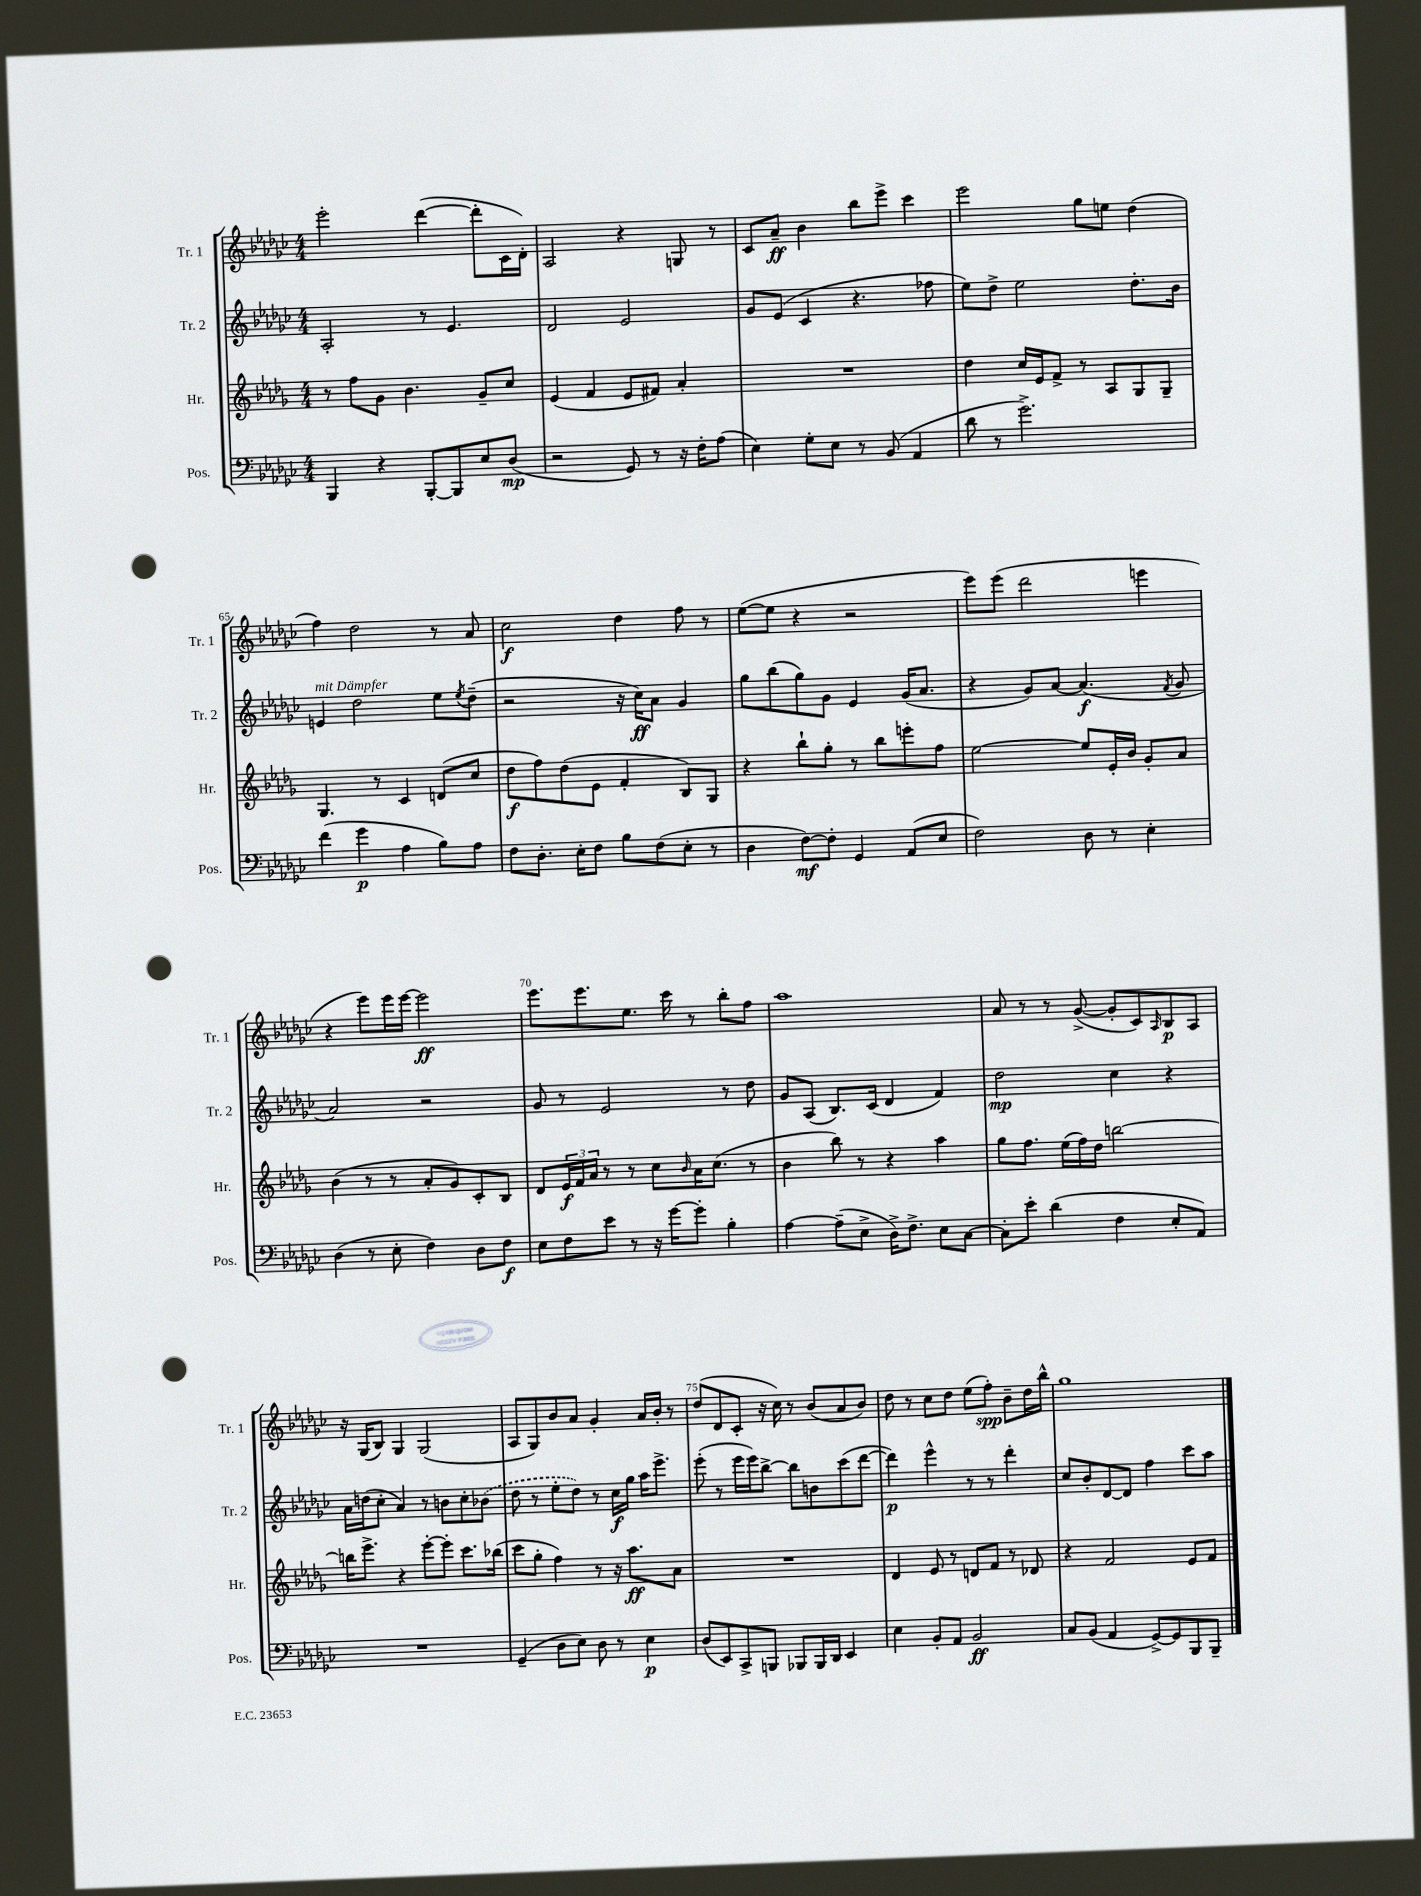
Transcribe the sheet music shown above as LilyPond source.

<<
\new StaffGroup <<
\new Staff = "s0" \with { instrumentName = "Tr. 1" shortInstrumentName = "Tr. 1" } {
    \clef treble \key ges \major \numericTimeSignature \time 4/4
    ees'''2-. des'''4~( des'''8-. ces'16 des'16-.) |
    aes2 r4 g8 r8 |
    ces'8 aes'8--\ff bes'4 bes''8 ees'''8-> ces'''4 |
    ees'''2 ges''8 e''8 des''4( |
    f''4) des''2 r8 aes'8 |
    ces''2\f des''4 f''8 r8 |
    ees''8~( ees''8 r4 r2 |
    ees'''8) ees'''8( des'''2 e'''4 |
    r4 ees'''8) ees'''16 ees'''16~ ees'''2\ff |
    ees'''8. ees'''8. ees''8. ces'''16 r8 bes''8-. f''8 |
    aes''1 |
    aes'8 r8 r8 ges'8~->( ges'8-. ces'8) \grace { aes16 } bes8\p aes8 |
    r16 ges16( bes8) ges4 ges2( |
    aes8 ges8) bes'8 aes'8 ges'4-. aes'16 bes'16-. r8 |
    des''8( des'8 ces'8-. r16 ces''16) r8 bes'8( aes'8 bes'8) |
    des''8 r8 ces''8 des''8 ees''8( f''8-.\spp) bes'8-- des''16 bes''16-^ |
    ges''1 \bar "|." |
}
\new Staff = "s1" \with { instrumentName = "Tr. 2" shortInstrumentName = "Tr. 2" } {
    \clef treble \key ges \major \numericTimeSignature \time 4/4
    aes2-. r8 ees'4. |
    des'2 ees'2 |
    ges'8 ees'8( ces'4 r4. fes''8 |
    ees''8) des''8-> ees''2 des''8.-. bes'16 |
    e'4^\markup { \italic "mit Dämpfer" } des''2 ees''8 \acciaccatura { ees''8 } des''8--( |
    r2 r16 ces''16\ff) aes'8 ges'4 |
    ges''8 bes''8( ges''8) ges'8 ees'4 ges'16( aes'8. |
    r4 ges'8) aes'8~ aes'4.\f( \acciaccatura { f'8 } ges'8 |
    aes'2) r2 |
    ges'8 r8 ees'2 r8 des''8 |
    ges'8 aes8( bes8.) ces'16( des'4 f'4) |
    des''2\mp ces''4 r4 |
    aes'16 d''16( ces''8-. aes'4) r8 b'8 ces''8-. \once \slurDashed bes'8( |
    des''8 r8 ees''8-. des''8) r8 ces''16\f ges''16 aes''16 ees'''8.-> |
    ees'''8-.( r8 ees'''16 ees'''16) bes''8~-> bes''8 b'8 ces'''8( des'''8~ |
    des'''4\p) ees'''4-^ r8 r8 des'''4-. |
    ces''8 bes'8-. des'8~ des'8 f''4 ces'''8 aes''8 \bar "|." |
}
\new Staff = "s2" \with { instrumentName = "Hr." shortInstrumentName = "Hr." } {
    \clef treble \key des \major \numericTimeSignature \time 4/4
    r8 f''8 ges'8 bes'4. ges'8-- c''8 |
    ees'4( f'4 ees'8 fis'8) aes'4-. |
    R1 |
    des''4 c''16 ees'16 f'8-> r8 aes8 ges8 ges8-- |
    ges4. r8 c'4 d'8( c''8 |
    des''8\f f''8) des''8( ees'8 f'4-. bes8) ges8 |
    r4 bes''8-! ges''8-. r8 bes''8 e'''8-. f''8 |
    ees''2~ ees''8 ees'16-. bes'16 ges'8-. aes'8 |
    bes'4( r8 r8 aes'8-. ges'8) c'8-. bes8 |
    des'8 \tuplet 3/2 { ees'16\f f'16 aes'16 } r8 r8 c''8 \grace { bes'16 } aes'16 c''8.( r8 |
    bes'4 bes''8) r8 r4 aes''4 |
    ges''8 f''8. ees''16( f''16) des''16 b''2~ |
    b''16 ees'''8.-> r4 ees'''8~-. ees'''8-. c'''8. bes''16( |
    c'''8 ges''8-. f''4) r8 r16 aes''8.\ff aes'8 |
    R1 |
    des'4 ees'8 r8 d'8 f'8 r8 des'8 |
    r4 f'2 ees'8 f'8 \bar "|." |
}
\new Staff = "s3" \with { instrumentName = "Pos." shortInstrumentName = "Pos." } {
    \clef bass \key ges \major \numericTimeSignature \time 4/4
    bes,,4 r4 bes,,8~-. bes,,8 ees8 des8\mp( |
    r2 ges,8) r8 r16 f16-. aes8( |
    ees4) ges8-. ees8 r8 bes,8( aes,4 |
    des'8 r8 ges'2.->) |
    f'4( ges'4\p aes4 bes8) aes8 |
    f8 des8.-. ees16-. f8 bes8 f8( ees8-. r8 |
    des4 f8~\mf) f8-. ges,4 aes,8( ees8 |
    f2) des8 r8 ees4-. |
    des4( r8 ees8-. f4) des8 f8\f |
    ees8 f8 ees'8 r8 r16 ges'16~ ges'8-. bes4-. |
    aes4~ aes8--( ees8-> des16->) f8.-> ees8 ces8~ |
    ces8-. ees'8-. des'4( f4 ees8-. aes,8) |
    R1 |
    ges,4--( des8 ees8) des8 r8 ees4\p |
    des8( ees,8) ces,8-> b,,8 bes,,8 bes,,16 des,16 ees,4 |
    ees4 bes,8-. aes,8 bes,2\ff |
    ces8 bes,8( aes,4 ges,8~->) ges,8 bes,,8 bes,,8-- \bar "|." |
}
>>
>>
\layout { \context { \Score currentBarNumber = #61 \override BarNumber.break-visibility = ##(#f #t #t) barNumberVisibility = #(every-nth-bar-number-visible 5) } }
